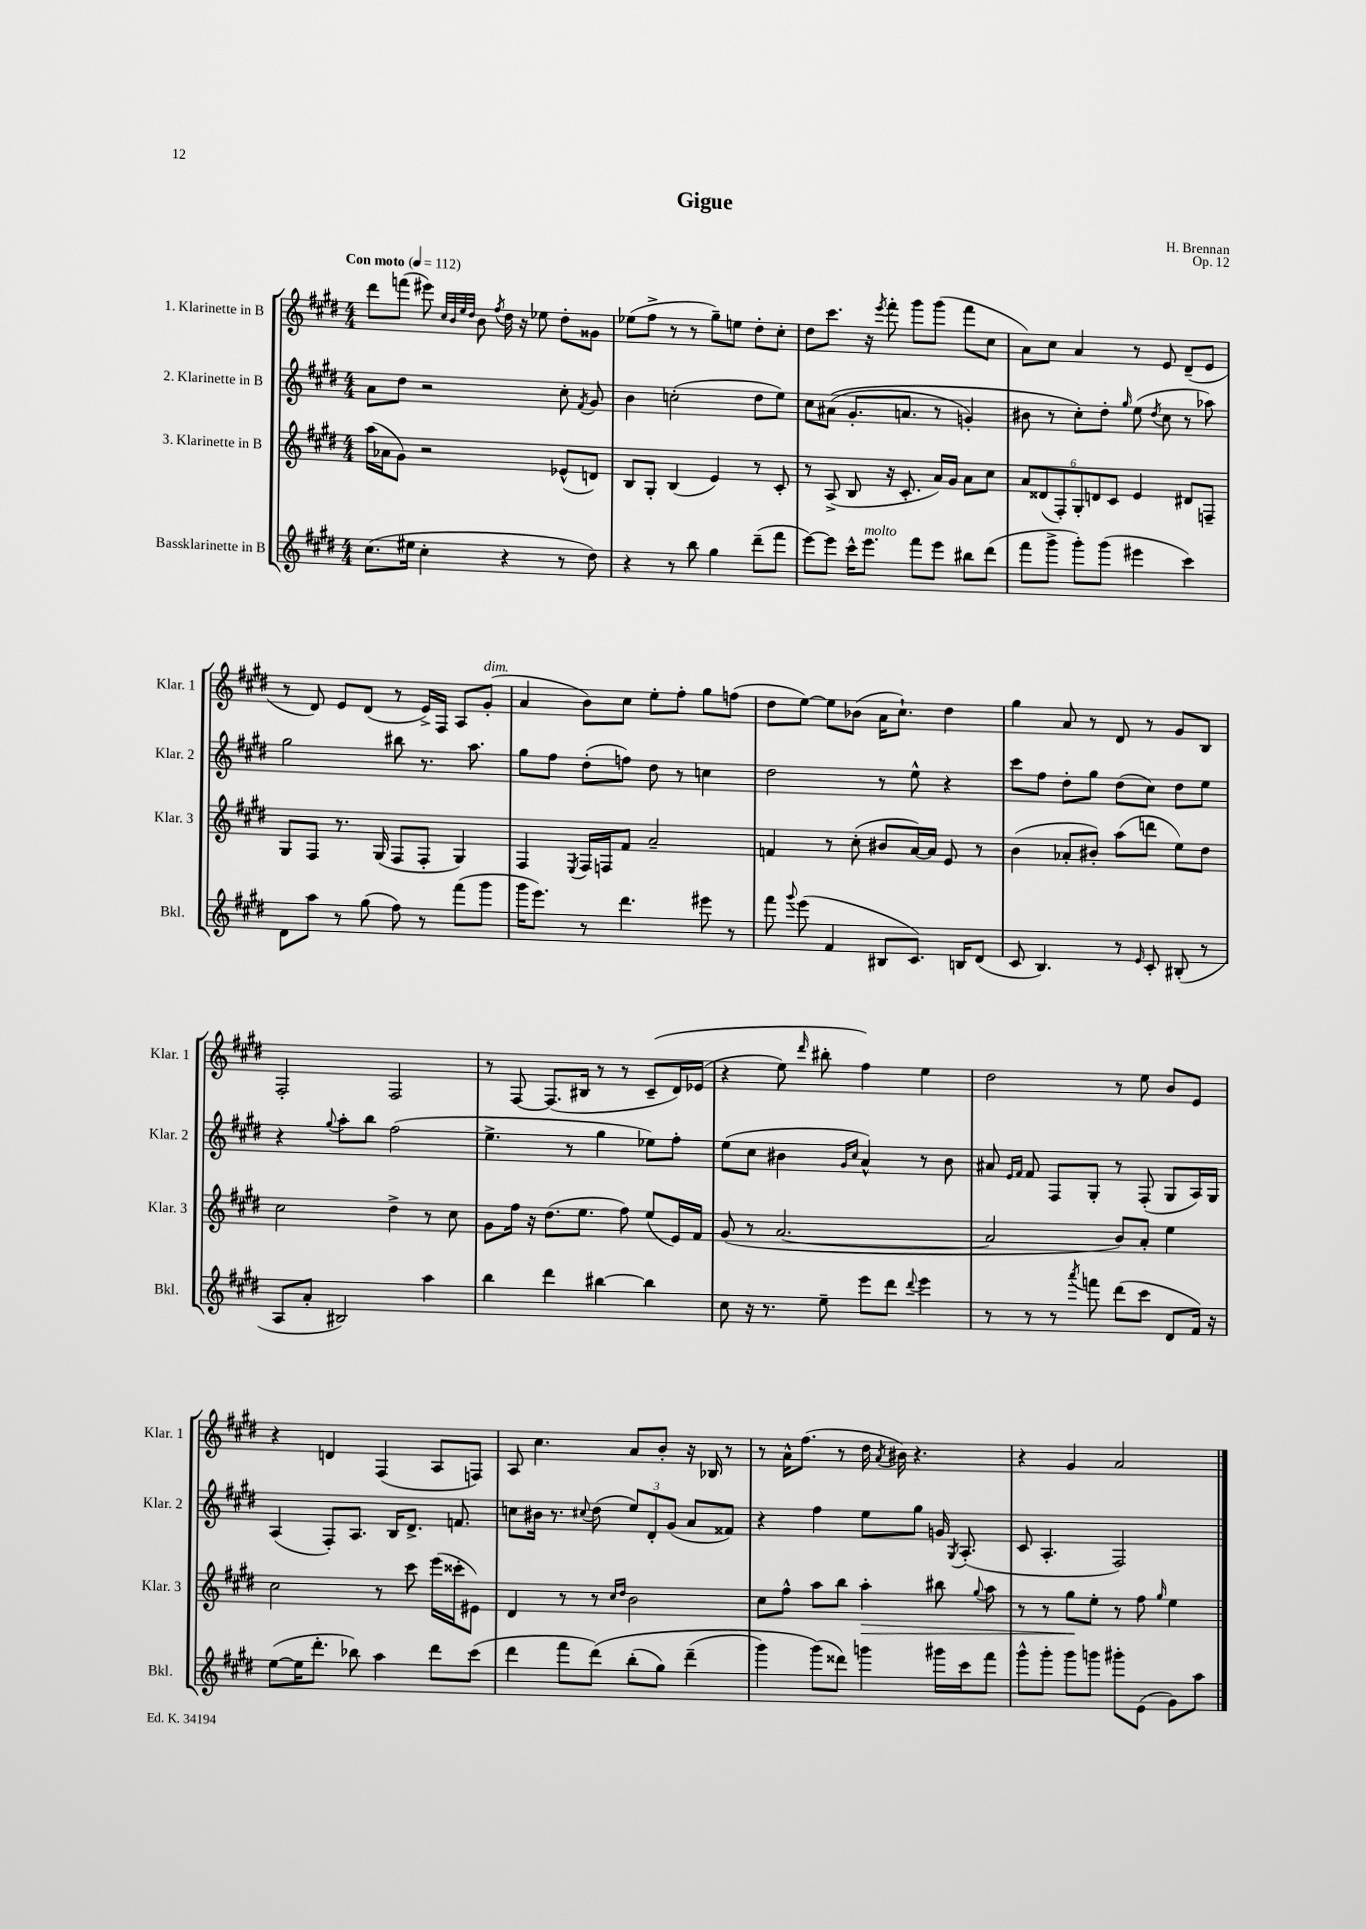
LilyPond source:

\header { title = "Gigue" composer = "H. Brennan" opus = "Op. 12" }
<<
\new StaffGroup <<
\new Staff = "s0" \with { instrumentName = "1. Klarinette in B" shortInstrumentName = "Klar. 1" } {
    \clef treble \key e \major \numericTimeSignature \time 4/4 \tempo "Con moto" 4 = 112
    \autoBeamOff dis'''8[ f'''8]( eis'''8) \grace { cis''32[ b'32 e''32 dis''32] } b'8 \acciaccatura { fis''8 } dis''16 r16 ees''8 dis''8[-. gisis'8] |
    ees''8[( fis''8]-> r8 r8 gis''8[--) e''8] dis''8[-. cis''8]-. |
    dis''8[ cis'''8.] r16 \acciaccatura { e'''8 } fis'''8-. gis'''8[ gis'''8]( fis'''8[ cis''8] |
    a'8[) cis''8] a'4 r8 e'8 dis'8[--( e'8] |
    r8 dis'8) e'8[ dis'8]( r8 e'16[->) fis16] a8[ gis'8]-.^\markup { \italic "dim." }( |
    a'4 b'8[) cis''8] e''8[-. fis''8]-. gis''8[ f''8]( |
    dis''8[ e''8]~) e''8[ bes'8]( a'16[ cis''8.]-!) dis''4 |
    gis''4 a'8 r8 dis'8 r8 gis'8[ b8] |
    fis2-. fis2 |
    r8 fis8~ fis8.[( bis16] r8 r8 cis'8[--\( dis'16) ees'16]( |
    r4 e''8) \grace { dis'''16 } bis''8-. fis''4\) e''4 |
    dis''2 r8 e''8 b'8[ e'8] |
    r4 d'4 fis4( a8[ f8]) |
    a8 cis''4. a'8[ b'8]-. r16 bes16 r8 |
    r8 a'16[-^ fis''8.]( r8 dis''16 \acciaccatura { a'8 } bis'16) r4. |
    r4 gis'4 a'2 \bar "|." |
}
\new Staff = "s1" \with { instrumentName = "2. Klarinette in B" shortInstrumentName = "Klar. 2" } {
    \clef treble \key e \major \numericTimeSignature \time 4/4
    \autoBeamOff a'8[ dis''8] r2 cis''8-. \acciaccatura { fis'8 } gis'8 |
    b'4 c''2-.( dis''8[ e''8]) |
    cis''8[ ais'8](\( gis'8.[-. a'8.] r8 g'4-.) |
    bis'8 r8 cis''8[-.\) dis''8]-. \grace { gis''16 } e''8( \acciaccatura { dis''8 } cis''8 r8 aes''8) |
    gis''2 bis''8 r8. a''8. |
    gis''8[ fis''8] dis''8[-.( f''8]) dis''8 r8 c''4 |
    dis''2 r8 e''8-^ r4 |
    cis'''8[ fis''8] dis''8[-. gis''8] dis''8[( cis''8]) dis''8[ e''8] |
    r4 \appoggiatura { gis''8 } a''8[-. b''8] fis''2( |
    e''4.-> r8 gis''4 ees''8[) fis''8]-. |
    e''8[( cis''8] bis'4 \grace { gis'16[ cis''16] } a'4-^) r8 bis'8 |
    ais'8 \grace { e'16[ fis'16] } fis'8 fis8[ gis8]-. r8 fis8-.( gis8[ a16) gis16] |
    a4( fis8[-.) a8.] b16[ dis'8.]-> f'8. |
    c''8[ bis'16] r8. \appoggiatura { cis''8 } dis''8( \tuplet 3/2 { e''8[) dis'8-. gis'8]( } a'8[ fisis'8]) |
    r4 fis''4 e''8[ gis''8] g'16 \acciaccatura { gis8 } a8.-.( |
    cis'8 a4.-. fis2) \bar "|." |
}
\new Staff = "s2" \with { instrumentName = "3. Klarinette in B" shortInstrumentName = "Klar. 3" } {
    \clef treble \key e \major \numericTimeSignature \time 4/4
    \autoBeamOff a''16[( aes'16 gis'8]) r2 ees'8[-^( d'8]) |
    b8[ gis8]-. b4( e'4) r8 cis'8-. |
    r8 a8->( b8 r16 cis'8.-. a'16[) gis'16] a'8[ cis''8] |
    \tuplet 6/4 { a'8[ disis'8( fis8-.) gis8-. d'8 cis'8] } e'4 dis'8[ f8]-- |
    gis8[ fis8] r8. gis16( fis8[ fis8]-. gis4) |
    fis4 \acciaccatura { e8 } fis16[ f16 fis'8] a'2-- |
    f'4 r8 cis''8-.( bis'8[ a'16~) a'16] e'8 r8 |
    b'4( aes'8[-. bis'8]-.) a''8[( d'''8] e''8[) dis''8] |
    cis''2 dis''4-> r8 cis''8 |
    gis'8[ fis''16] r16 dis''8.[( e''8.] fis''8) e''8[( e'16) fis'16] |
    gis'8( r8 a'2.~ |
    a'2 b'8[) a'8]-. e''4 |
    cis''2 r8 cis'''8 e'''16[( cisis'''16-. eis'8]) |
    dis'4 r8 r8 \grace { cis''16[ dis''16] } b'2 |
    cis''8[ fis''8]-^ a''8[ b''8] a''4-.\> bis''8 \appoggiatura { gis''8 } a''8 |
    r8 r8 gis''8[\! e''8]-. r8 fis''8 \grace { gis''16 } e''4 \bar "|." |
}
\new Staff = "s3" \with { instrumentName = "Bassklarinette in B" shortInstrumentName = "Bkl." } {
    \clef treble \key e \major \numericTimeSignature \time 4/4
    \autoBeamOff cis''8.[( eis''16] cis''4-. r4 r8 dis''8) |
    r4 r8 b''8 gis''4 dis'''8[--( fis'''8] |
    e'''8[~) e'''8] cis'''16[-^ e'''8.]^\markup { \italic "molto" } fis'''8[ e'''8] bis''8[ dis'''8]( |
    fis'''8[ gis'''8]-> gis'''8[-.) gis'''8]( eis'''4 cis'''4) |
    dis'8[ a''8] r8 gis''8( fis''8) r8 fis'''8[( gis'''8] |
    gis'''16[ e'''8.]) r8 dis'''4. eis'''8 r8 |
    fis'''8 \appoggiatura { gis'''8 } e'''8( fis'4 bis8[ cis'8.]) b16[ dis'8]( |
    cis'8 b4.) r8 \grace { e'16 } cis'8-. bis8-.( r8 |
    a8[ a'8]-. bis2) a''4 |
    b''4 dis'''4 bis''4~ bis''4 |
    cis''8 r16 r8. e''8-- e'''8[ dis'''8] \appoggiatura { dis'''8 } e'''4 |
    r8 r8 r8 \acciaccatura { a'''8 } f'''8 dis'''8[( cis'''8] dis'8[ fis'16]) r16 |
    e''8[~( e''16 dis'''8.]-. bes''8) a''4 dis'''8[ cis'''8]( |
    dis'''4 fis'''8[ dis'''8])\( b''8[-.( gis''8]) dis'''4--( |
    gis'''4) gis'''8[(\) disis'''8]) g'''4 gis'''16[ cis'''16 fis'''8] |
    gis'''8[-^ gis'''8]-. gis'''8[ g'''8] gis'''8[-. e'8]( gis'8[) a''8] \bar "|." |
}
>>
>>
\layout { \context { \Score \remove "Bar_number_engraver" } }
